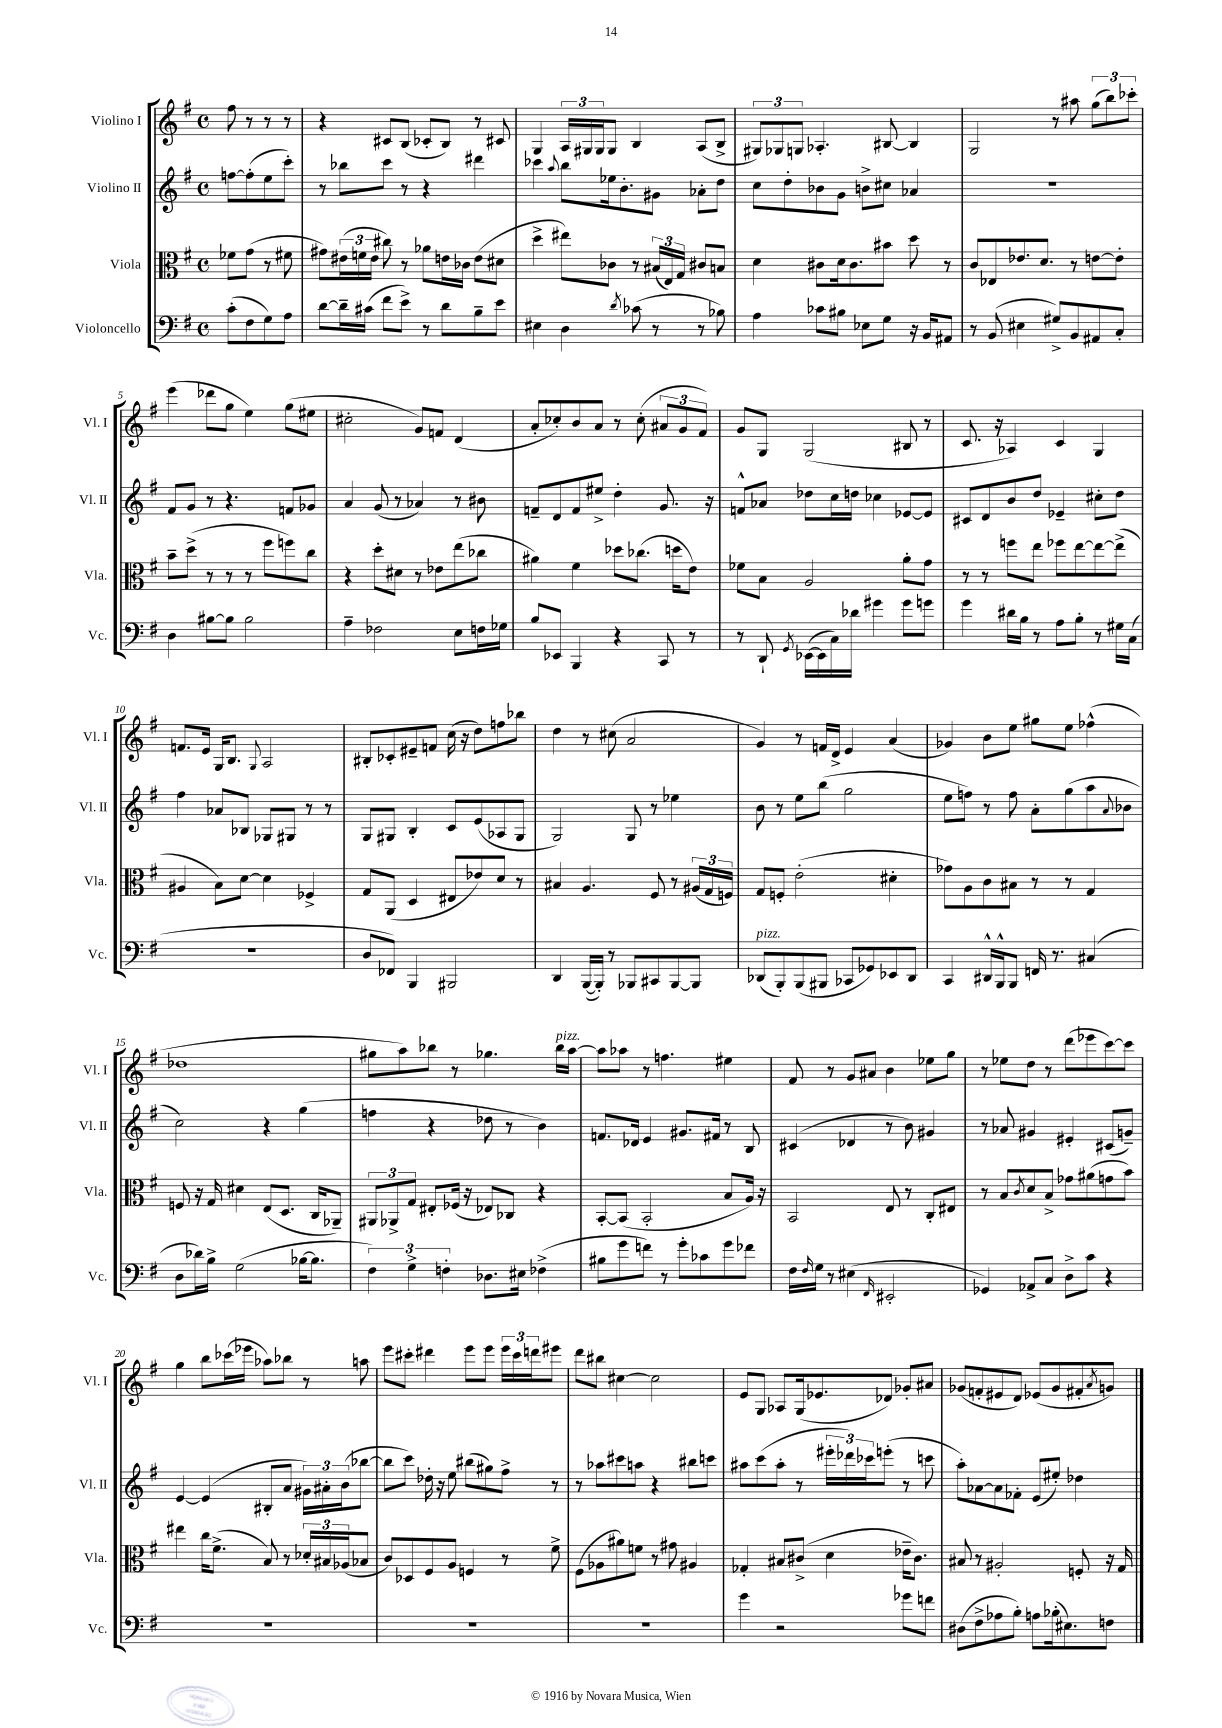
<<
\new StaffGroup <<
\new Staff = "s0" \with { instrumentName = "Violino I" shortInstrumentName = "Vl. I" } {
    \clef treble \key g \major \defaultTimeSignature \time 4/4 \partial 2
    fis''8 r8 r8 r8 |
    r4 cis'8 b8( ces'8-. b8) r8 cis'8 |
    g4 \tuplet 3/2 { a16 gis16 gis16 } gis8 b4 a8( b8-> |
    \tuplet 3/2 { gis8) ges8 g8 } aes4.-. bis8~ bis4 |
    g2 r8 ais''8 \tuplet 3/2 { g''8( b''8) ces'''8-. } |
    e'''4( des'''8 g''8 e''4) g''8( eis''8 |
    cis''2-. g'8) f'8 d'4( |
    a'8-. ces''8-.) b'8 a'8 r8 ces''8-.( \tuplet 3/2 { ais'8 g'8 fis'8) } |
    g'8 g8 g2( bis8 r8 |
    c'8. r16 aes4) c'4 g4 |
    f'8. e'16 g16 b8. \appoggiatura { g8 } a2 |
    bis8-. ces'8-. eis'8-- f'8 c''16( r16 d''8) f''8 bes''8 |
    d''4 r8 cis''8( a'2 |
    g'4) r8 f'16 d'16-> e'4 a'4( |
    ges'4) b'8 e''8 gis''8 e''8 fes''4-^( |
    des''1 |
    gis''8 a''8) bes''8 r8 ges''4. bes''16^\markup { \italic "pizz." } a''16~ |
    a''8 aes''8 r8 f''4. eis''4 |
    fis'8 r8 g'8 ais'8 b'4 ees''8 g''8 |
    r8 ees''8 d''8 r8 d'''8( ees'''8 c'''8~) c'''8 |
    g''4 b''8 ces'''16( ees'''16 aes''8) bes''8 r8 a''8 |
    e'''8 cis'''8-. dis'''4 e'''8 e'''8 \tuplet 3/2 { e'''16 cis'''16 d'''16 } eis'''8 |
    d'''8 bis''8 cis''4~ cis''2 |
    e'8 g8 aes8 g16( ees'8. des'8) ges'8-. ais'8 |
    ges'8( f'8-. eis'8 d'8) ees'8( ges'8 fis'8-. \acciaccatura { a'8 } g'8) \bar "|." |
}
\new Staff = "s1" \with { instrumentName = "Violino II" shortInstrumentName = "Vl. II" } {
    \clef treble \key g \major \defaultTimeSignature \time 4/4 \partial 2
    f''8~ f''8-.( e''8 c'''8-.) |
    r8 bes''8 c'''8 r8 r4 dis'''4 |
    ces'''4 \appoggiatura { a''8 } b''8 ees''16 b'8.-. gis'8 aes'8-. d''8 |
    c''8 d''8-. bes'8 g'8 b'8-> cis''8 aes'4 |
    R1 |
    fis'8 g'8 r8 r4. f'8 ges'8 |
    a'4 g'8( r8 aes'4) r8 bis'8 |
    f'8-- d'8 f'8 eis''8-> d''4-. g'8. r16 |
    f'8-^ aes'8 des''8 c''16 d''16 ces''4 ees'8~ ees'8 |
    cis'8 d'8 b'8 d''8 ees'4-- cis''8-. d''8 |
    fis''4 aes'8 bes8 ges8 gis8 r8 r8 |
    g8 gis8 b4-. c'8 e'8( aes8 gis8 |
    g2) g8 r8 ees''4 |
    b'8 r8 e''8 b''8( g''2 |
    e''8 f''8) r8 f''8 a'8-. g''8( a''8 \appoggiatura { a'8 } bes'8 |
    c''2) r4 g''4( |
    f''4 r4 des''8 r8 b'4) |
    f'8. des'16 e'4 gis'8. fis'16 r8 b8 |
    cis'4( des'4 r8 b'8) gis'4 |
    r8 aes'8 gis'4 eis'4-. cis'8( g'8--) |
    e'4~ e'4( bis8-. a'8 \tuplet 3/2 { gis'16) ais'16-. b'16( } bes''8~ |
    bes''8 c'''8) des''16-. r16 e''8 bis''8( gis''8) fis''8-> r8 |
    r8 aes''8 cis'''8 a''8 r4 bis''8 c'''8 |
    ais''8 c'''8( ais''8-. r8 \tuplet 3/2 { eis'''16-. des'''16) ces'''16 } e'''8-.( r8 c'''8 |
    a''8-.) aes'8~ aes'8 fes'8-. e'8( eis''8-.) des''4 \bar "|." |
}
\new Staff = "s2" \with { instrumentName = "Viola" shortInstrumentName = "Vla." } {
    \clef alto \key g \major \defaultTimeSignature \time 4/4 \partial 2
    fes'8 g'8( r8 fis'8 |
    gis'8) \tuplet 3/2 { eis'16( f'16 eis'16 } cis''8) r8 aes'8 e'16 ces'16 e'8( dis'8 |
    d''4-> eis''8) ces'8 r8 \tuplet 3/2 { bis16( e16) g16 } cis'8 b8 |
    d'4 cis'8 d'16 cis'8. bis'8 d''8 r8 |
    c'8 ees8 ees'8. d'8. r8 e'8~ e'8-. |
    b'8-- d''8->( r8 r8 r8 fis''8 f''8) c''8 |
    r4 d''8-. dis'8 r8 ees'8 e''8( ces''8 |
    ais'4) fis'4 des''8 ces''8.( d''16 e'8) |
    fes'8 b8 a2 a'8-. g'8 |
    r8 r8 f''8 e''8 fes''8 e''8~ e''8~ e''8->( |
    ais4 b8) d'8~ d'4 fes4-> |
    g8 a,8( d4 eis8 ees'8) d'8 r8 |
    bis4 a4. fis8 r8 \tuplet 3/2 { ais16( g16 f16) } |
    g8 f8-. e'2-.( dis'4-. |
    ges'8) a8 c'8 bis8 r8 r8 g4 |
    f8 r16 g16 dis'4 e8( d8. c16 aes,8--) |
    \tuplet 3/2 { ais,8 aes,8-> g8 } eis8-. fes16( r16 ees8) ces8 r4 |
    b,8~-. b,8( b,2-. b8 a16) r16 |
    b,2 e8 r8 c8-. eis8 |
    r8 b8 \acciaccatura { c'8 } d'8 b8-> ges'8 ais'8( g'8 b'8) |
    eis''4 c''16 fis'8.->( b8) r8 \tuplet 3/2 { des'16-. bis16 aes16( } bes8 |
    c'8) des8 fis8 a8 f4 r8 fis'8-> |
    fis8( aes8 ais'8) f'8 r8 gis'8 ais4 |
    ges4-. bis8 cis'8->( d'4 ees'16-- cis'8.) |
    bis8 r8 ais2-. f8-. r16 g16 \bar "|." |
}
\new Staff = "s3" \with { instrumentName = "Violoncello" shortInstrumentName = "Vc." } {
    \clef bass \key g \major \defaultTimeSignature \time 4/4 \partial 2
    c'8-.( fis8 g8) a8 |
    d'8~ d'16-- cis'16( fis'8 e'8->) r8 d'8 b8-- e'8 |
    eis4 d4 \acciaccatura { d'8 } ces'8( r8 r8 bes8) |
    a4 ces'8 bis8 ees8 g8 r16 b,16 ais,8 |
    r8 b,8( eis4 gis8->) b,8 ais,8 c8-. |
    d4 bis8~ bis8 bis2 |
    a4-- fes2 e8 f16 ges16 |
    b8 ees,8 b,,4 r4 c,8 r8 |
    r8 d,8-! \acciaccatura { g,8 } ees,16~( ees,16 c16) des'16 gis'4 gis'8 g'8 |
    g'4 dis'16 b16 r8 a8 b8-. r8 gis16 c16( |
    R1 |
    d8 fes,8) b,,4 bis,,2 |
    d,4 b,,16~( b,,16-.) r8 bes,,8 cis,8 bes,,8~ bes,,8 |
    des,8^\markup { \italic "pizz." }( b,,8-.) b,,8( bis,,8 ces,8 ges,8) ees,8 des,8 |
    c,4 dis,16-^ b,,16-^ b,,8 f,16 r8. cis4( |
    d8 des'16) b16-> g2( bes16~ bes8. |
    \tuplet 3/2 { fis4) g4-> f4-. } des8. eis16 fes4->( |
    bis8 g'8 f'8) r8 g'8-. ces'8 g'8 fes'8 |
    fis16 \grace { fis16 } g16 r8 eis4( \grace { fis,16 } eis,2-. |
    ges,4) aes,8-> c8 d8-> c'8 r4 |
    R1 |
    R1 |
    R1 |
    g'4 r2 ges'8 f'8 |
    dis8( fis8-> aes8 b8-.) a8 bes16-.( eis8.) f8 \bar "|." |
}
>>
>>
